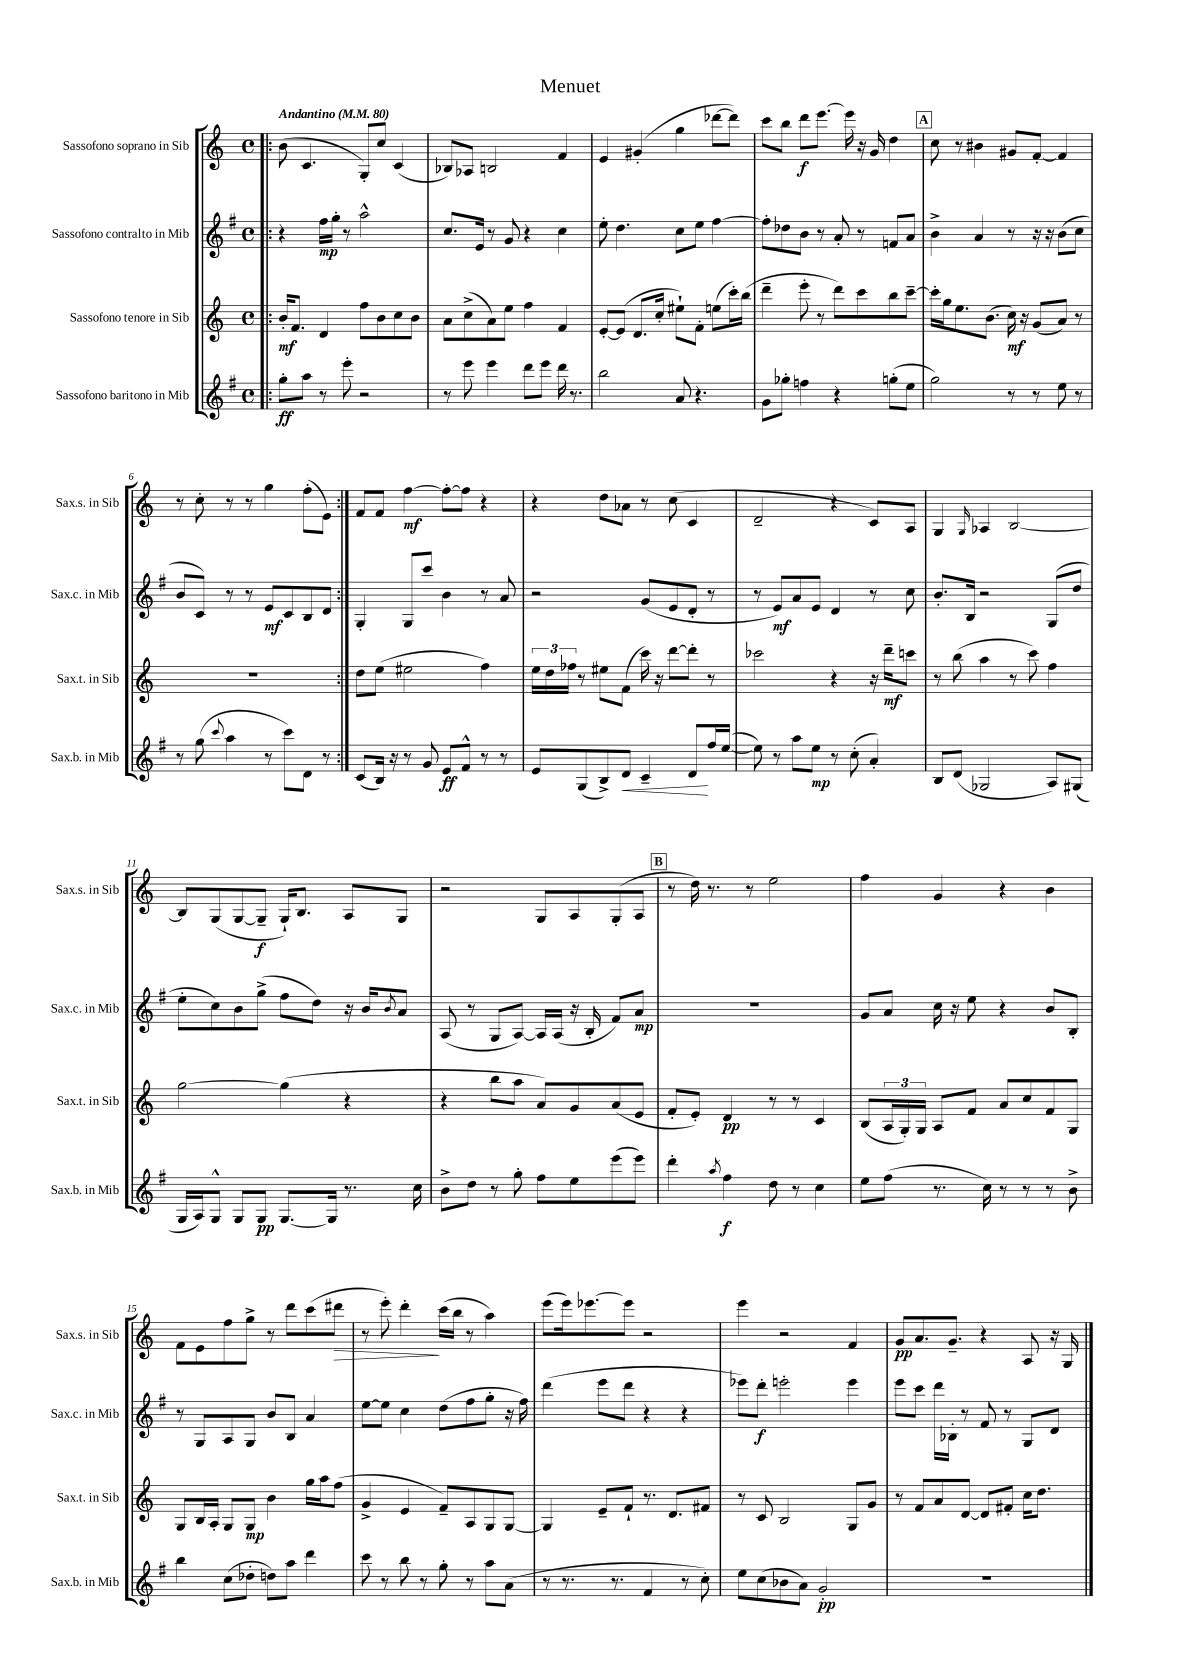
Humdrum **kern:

**kern	**dynam	**kern	**dynam	**kern	**dynam	**kern	**dynam
*part4	*part4	*part3	*part3	*part2	*part2	*part1	*part1
*staff4	*staff4	*staff3	*staff3	*staff2	*staff2	*staff1	*staff1
*I"Sassofono baritono in Mib	*	*I"Sassofono tenore in Sib	*	*I"Sassofono contralto in Mib	*	*I"Sassofono soprano in Sib	*
*I'Sax.b. in Mib	*	*I'Sax.t. in Sib	*	*I'Sax.c. in Mib	*	*I'Sax.s. in Sib	*
*clefG2	*	*clefG2	*	*clefG2	*	*clefG2	*
*k[f#]	*	*k[]	*	*k[f#]	*	*k[]	*
*M4/4	*	*M4/4	*	*M4/4	*	*M4/4	*
*met(c)	*	*met(c)	*	*met(c)	*	*met(c)	*
*MM80	*	*MM80	*	*MM80	*	*MM80	*
=1!|:	=1!|:	=1!|:	=1!|:	=1!|:	=1!|:	=1!|:	=1!|:
!	!	!	!	!	!	!LO:TX:a:B:t=Andantino	!
8gg'\L	ff	16b'/KL	mf	4r	.	(8b\	.
.	.	8.f/J	.	.	.	.	.
8aa\J	.	.	.	.	.	4.c/	.
8r	.	4d/	.	16ff#\LL	mp	.	.
.	.	.	.	16gg'\JJ	.	.	.
8eee'\	.	.	.	8r	.	.	.
2r	.	8ff\L	.	2aa^^\	.	8G'/L)	.
.	.	8b\	.	.	.	8cc/J	.
.	.	8cc\	.	.	.	(4c/	.
.	.	8b\J	.	.	.	.	.
=2	=2	=2	=2	=2	=2	=2	=2
8r	.	8a\L	.	8.cc/L	.	8B-X/L)	.
8eee\	.	(8cc^\	.	.	.	8A-X/J	.
.	.	.	.	16e/Jk	.	.	.
4eee\	.	8a\)	.	8r	.	2Bn/	.
.	.	8ee\J	.	8g/	.	.	.
8ddd\L	.	4ff\	.	4r	.	.	.
8eee\J	.	.	.	.	.	.	.
16ddd\	.	4f/	.	4cc\	.	4f/	.
8.r	.	.	.	.	.	.	.
=3	=3	=3	=3	=3	=3	=3	=3
2bb\	.	[8e'/L	.	8ee'\	.	4e/	.
.	.	(8e/J]	.	4.dd\	.	.	.
.	.	8.d/L	.	.	.	(4g#X'/	.
.	.	16cc'/Jk	.	.	.	.	.
8a/	.	8ee#X`\L)	.	8cc\L	.	4gg\	.
4.r	.	8f'\J	.	8ee\J	.	.	.
.	.	(8een\L	.	[4ff#\	.	[8ddd-X\L	.
.	.	16ccc'\L)	.	.	.	8ddd-\J])	.
.	.	(16bb\JJ	.	.	.	.	.
=4	=4	=4	=4	=4	=4	=4	=4
8g\L	.	4ddd~\	.	8ff#'\L]	.	8ccc\L	.
8gg-X'\J	.	.	.	8dd-X\	.	8bb\J	.
4ffn\	.	8eee'\	.	8b\J	.	8ddd\L	f
.	.	8r	.	8r	.	[8.eee\J	.
4r	.	8ddd\L)	.	8a'/	.	.	.
.	.	.	.	.	.	16eee\]	.
.	.	8ccc\	.	8r	.	16r	.
.	.	.	.	.	.	16g/	.
(8ggn'\L	.	8bb\	.	8fn/L	.	4dd\	.
8ee\J	.	[8ccc~\J	.	8a/J	.	.	.
!!LO:REH:place=s1:t=A
=5	=5	=5	=5	=5	=5	=5	=5
2gg\)	.	16ccc'\LL]	.	4b^\	.	8cc\	.
.	.	16gg\J	.	.	.	.	.
.	.	8.ee\	.	.	.	8r	.
.	.	.	.	4a/	.	4b#X\	.
.	.	(8.b\J	.	.	.	.	.
8r	.	16cc\)	mf	8r	.	8g#X/L	.
.	.	16r	.	.	.	.	.
8r	.	(8g/L	.	16r	.	[8f'/J	.
.	.	.	.	16r	.	.	.
8ee\	.	8a/J)	.	(8b\L	.	4f/]	.
8r	.	8r	.	8cc\J	.	.	.
!!LO:LB:g=z
=6	=6	=6	=6	=6	=6	=6	=6
8r	.	1r	.	8b/L	.	8r	.
(8gg\	.	.	.	8c/J)	.	8cc'\	.
8qqccc/	.	.	.	.	.	.	.
4aa\	.	.	.	8r	.	8r	.
.	.	.	.	8r	.	8r	.
8r	.	.	.	8e/L	mf	4gg\	.
8ccc\L)	.	.	.	8c/	.	.	.
8d\J	.	.	.	8B/	.	(8ff'\L	.
8r	.	.	.	8d/J	.	8e\J)	.
=7:|!	=7:|!	=7:|!	=7:|!	=7:|!	=7:|!	=7:|!	=7:|!
(8c/L	.	8dd\L	.	4G'/	.	8f/L	.
16B/Jk)	.	(8ee\J	.	.	.	8f/J	.
16r	.	.	.	.	.	.	.
8r	.	2ee#X\	.	8G/L	.	[4ff\	mf
8g/	.	.	.	8ccc/J	.	.	.
8e/L	ff	.	.	4b\	.	8ff'\L_	.
8f#^^/J	.	.	.	.	.	8ff\J]	.
8r	.	4ff\)	.	8r	.	4r	.
8r	.	.	.	8a/	.	.	.
=8	=8	=8	=8	=8	=8	=8	=8
8e/L	.	24ee\LL	.	2r	.	4r	.
.	.	24dd\	.	.	.	.	.
.	.	24ff-X\JJ	.	.	.	.	.
(8G/	.	8r	.	.	.	.	.
8B^/)	.	8ee#X\L	.	.	.	8dd\L	.
!	!LO:HP:b	!	!	!	!	!	!
8d/J	<	(8f\J	.	.	.	8a-X\J	.
4c~/	.	16ccc\)	.	(8g/L	.	8r	.
.	.	16r	.	.	.	.	.
.	.	[8ddd\L	.	8e/	.	(8cc\	.
8d/L	.	8ddd'\J]	.	8d'/J	.	4c/	.
16ff#/L	[	8r	.	8r	.	.	.
([16ee/JJ	.	.	.	.	.	.	.
=9	=9	=9	=9	=9	=9	=9	=9
8ee\])	.	2ccc-X\	.	8r	.	2d~/	.
8r	.	.	.	8e/L)	mf	.	.
8aa\L	.	.	.	8a/	.	.	.
8ee\J	mp	.	.	8e/J	.	.	.
8r	.	4r	.	4d/	.	4r	.
(8cc'\	.	.	.	.	.	.	.
4a'/)	.	16r	.	8r	.	8c/L)	.
.	.	16ddd~\KL	mf	.	.	.	.
.	.	8cccn\J	.	8cc\	.	8A/J	.
=10	=10	=10	=10	=10	=10	=10	=10
8B/L	.	8r	.	8.b'/L	.	4G/	.
(8d/J	.	(8bb\	.	.	.	.	.
.	.	.	.	16B/Jk	.	.	.
.	.	.	.	.	.	16qqG/	.
2G-X/	.	4aa\	.	2r	.	4A-X/	.
.	.	8r	.	.	.	[2B/	.
.	.	8ccc\)	.	.	.	.	.
8A/L)	.	4ff\	.	(8G/L	.	.	.
(8G#X/J	.	.	.	8dd/J	.	.	.
!!LO:LB:g=z
=11	=11	=11	=11	=11	=11	=11	=11
16G/LL	.	[2gg\	.	8ee'\L	.	8B/L]	.
16A/J)	.	.	.	.	.	.	.
8G^^/J	.	.	.	8cc\)	.	(8G/	.
8G/L	.	.	.	8b\	.	[8G/	.
8G/J	pp	.	.	(8gg^\J	.	8G~/J]	f
[8.G/L	.	(4gg\]	.	8ff#\L	.	16G`/KL)	.
.	.	.	.	.	.	8.B/J	.
.	.	.	.	8dd\J)	.	.	.
16G/Jk]	.	.	.	.	.	.	.
8.r	.	4r	.	16r	.	8A/L	.
.	.	.	.	16b/KL	.	.	.
.	.	.	.	8qb/	.	.	.
.	.	.	.	8a/J	.	8G/J	.
16cc\	.	.	.	.	.	.	.
=12	=12	=12	=12	=12	=12	=12	=12
8b^\L	.	4r	.	(8A/	.	2r	.
8dd\J	.	.	.	8r	.	.	.
8r	.	8bb\L	.	8G/L	.	.	.
8gg'\	.	8aa\J	.	[8A/J)	.	.	.
8ff#\L	.	8a/L)	.	16A/LL]	.	8G/L	.
.	.	.	.	(16A/JJ	.	.	.
8ee\	.	8g/	.	16r	.	8A/	.
.	.	.	.	16B'/	.	.	.
(8eee\	.	(8a/	.	8f#/L)	.	(8G'/	.
8eee\J)	.	8e/J	.	8a/J	mp	8A/J	.
!!LO:REH:place=s1:t=B
=13	=13	=13	=13	=13	=13	=13	=13
4ddd'\	.	8f'/L	.	1r	.	8r	.
.	.	8e'/J)	.	.	.	16dd\)	.
.	.	.	.	.	.	8.r	.
8qaa/	.	.	.	.	.	.	.
4ff#\	f	4d/	pp	.	.	.	.
.	.	.	.	.	.	8r	.
8dd\	.	8r	.	.	.	2ee\	.
8r	.	8r	.	.	.	.	.
4cc\	.	4c/	.	.	.	.	.
=14	=14	=14	=14	=14	=14	=14	=14
8ee\L	.	(8B/L	.	8g/L	.	4ff\	.
(8ff#\J	.	24A/L	.	8a/J	.	.	.
.	.	24G'/)	.	.	.	.	.
.	.	24G/JJ	.	.	.	.	.
8.r	.	8A/L	.	16cc\	.	4g/	.
.	.	.	.	16r	.	.	.
.	.	8f/J	.	8ee\	.	.	.
16cc\)	.	.	.	.	.	.	.
8r	.	8a/L	.	4r	.	4r	.
8r	.	8cc/	.	.	.	.	.
8r	.	8f/	.	8b/L	.	4b\	.
8b^\	.	8G/J	.	8B'/J	.	.	.
!!LO:LB:g=z
=15	=15	=15	=15	=15	=15	=15	=15
4bb\	.	8G/L	.	8r	.	8f\L	.
.	.	16B/L	.	8G/L	.	8e\	.
.	.	16A'/JJ	.	.	.	.	.
(8cc\L	.	8G/L	.	8A/	.	8ff\	.
8dd-X'\J	.	8G/J	mp	8G/J	.	8gg^\J	.
8ddn\L)	.	4b\	.	8b/L	.	8r	.
8aa\J	.	.	.	8B/J	.	8ddd\L	.
4ddd\	.	16gg\LL	.	4a/	.	(8ccc\	.
.	.	16aa\J	.	.	.	.	.
!	!	!	!	!	!	!	!LO:HP:b
.	.	(8ff\J	.	.	.	8ddd#X\J	>
=16	=16	=16	=16	=16	=16	=16	=16
8ccc\	.	4g^/	.	[8ee\L	.	8r	.
8r	.	.	.	8ee\J]	.	8eee'\)	.
8bb\	.	4e/	.	4cc\	.	4ddd'\	.
8r	.	.	.	.	.	.	.
8gg'\	.	8f~/L)	.	(8dd\L	.	(16ccc\LL	]
.	.	.	.	.	.	16bb\JJ	.
8r	.	8A/	.	8ff#\	.	8r	.
8aa\L	.	8G/	.	8gg'\J	.	4aa\)	.
(8a\J	.	[8G/J	.	16r	.	.	.
.	.	.	.	16ff#\)	.	.	.
=17	=17	=17	=17	=17	=17	=17	=17
8r	.	4G/]	.	(4ddd\	.	(8eee\L	.
8.r	.	.	.	.	.	16eee\k)	.
.	.	.	.	.	.	[8.eee-X\	.
.	.	8e~/L	.	8eee\L	.	.	.
8.r	.	.	.	.	.	.	.
.	.	8f`/J	.	8ddd\J	.	8eee-\J]	.
4f#/	.	8.r	.	4r	.	2r	.
.	.	8.d/L	.	.	.	.	.
8r	.	.	.	4r	.	.	.
8cc'\)	.	8f#X/J	.	.	.	.	.
=18	=18	=18	=18	=18	=18	=18	=18
8ee\L	.	8r	.	8eee-X\L)	.	4eee\	.
(8cc\	.	8c/	.	8ddd'\J	f	.	.
8b-X\	.	2B/	.	2eeen'\	.	2r	.
8a\J)	.	.	.	.	.	.	.
2g'/	pp	.	.	.	.	.	.
.	.	8G/L	.	4eee\	.	4f/	.
.	.	8g/J	.	.	.	.	.
=19	=19	=19	=19	=19	=19	=19	=19
1r	.	8r	.	8eee\L	.	8g/L	pp
.	.	8f/L	.	8ccc\J	.	8.a/	.
.	.	8a/	.	16ddd\LL	.	.	.
.	.	.	.	16B-X'\JJ	.	8.g~/J	.
.	.	[8d/J	.	8r	.	.	.
.	.	8d/L]	.	8f#/	.	4r	.
.	.	8f#X'/J	.	8r	.	.	.
.	.	16cc\KL	.	8G/L	.	8A/	.
.	.	8.dd\J	.	.	.	.	.
.	.	.	.	8d/J	.	16r	.
.	.	.	.	.	.	16G/	.
==	==	==	==	==	==	==	==
*-	*-	*-	*-	*-	*-	*-	*-
